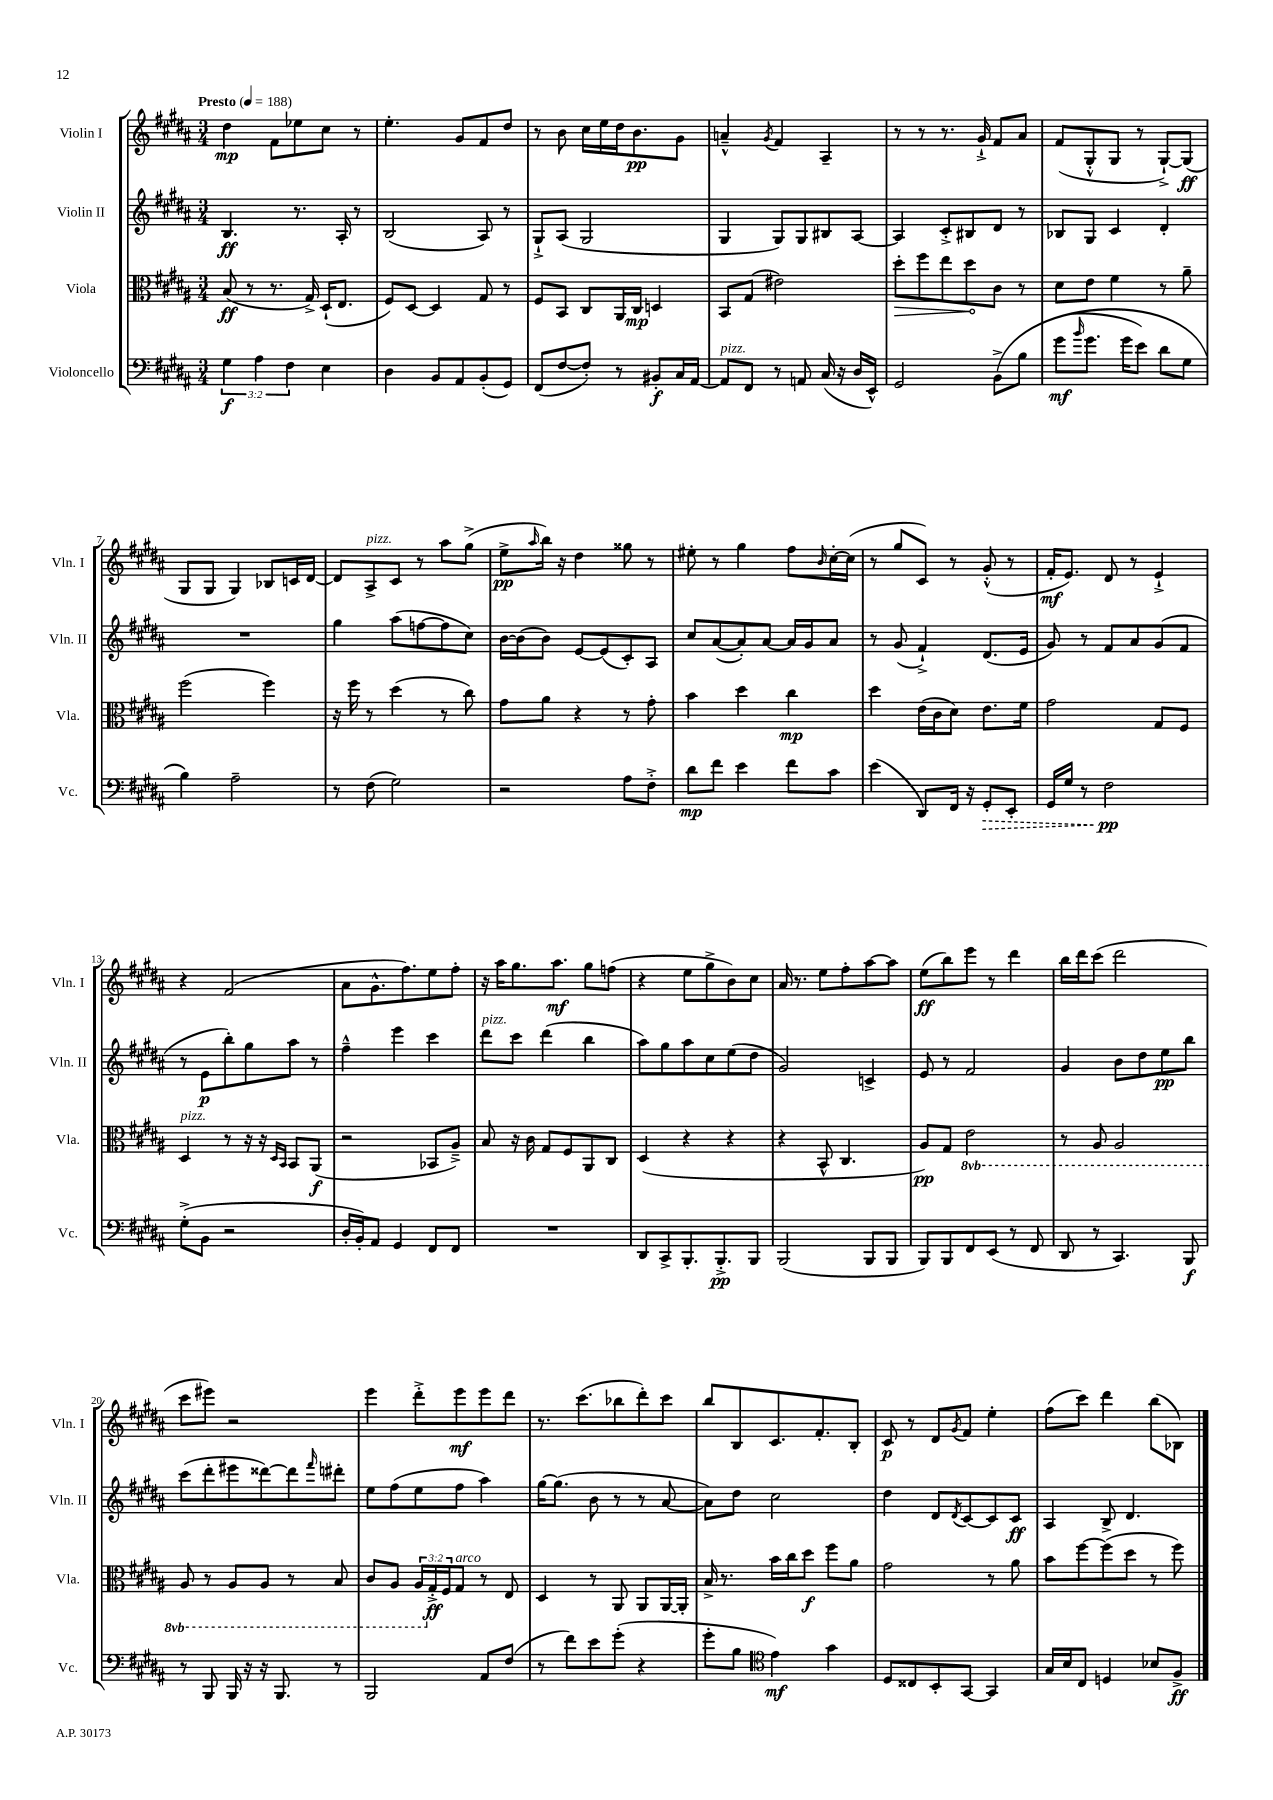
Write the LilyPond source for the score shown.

<<
\new StaffGroup <<
\new Staff = "s0" \with { instrumentName = "Violin I" shortInstrumentName = "Vln. I" } {
    \clef treble \key b \major \numericTimeSignature \time 3/4 \tempo "Presto" 4 = 188
    dis''4\mp fis'8 ees''8 cis''8 r8 |
    e''4.-. gis'8 fis'8 dis''8 |
    r8 b'8 cis''16 e''16 dis''16 b'8.\pp gis'8 |
    a'4---^ \acciaccatura { gis'8 } fis'4 ais4-- |
    r8 r8 r8. gis'16-!-> fis'8 ais'8 |
    fis'8( gis8-.-^ gis8 r8 gis8~-!->) gis8\ff( |
    gis8 gis8 gis4) bes8 c'16 dis'16~ |
    dis'8 ais8->^\markup { \italic "pizz." } cis'8 r8 ais''8 gis''8->( |
    e''8->\pp \grace { ais''16 } b''16) r16 dis''4 gisis''8 r8 |
    eis''8-. r8 gis''4 fis''8 \grace { b'16 } cis''16~-. cis''16( |
    r8 gis''8 cis'8) r8 gis'8-.-^( r8 |
    fis'16-.\mf e'8.) dis'8 r8 e'4-!-> |
    r4 fis'2( |
    ais'8 gis'8.-^ fis''8.) e''8 fis''8-. |
    r16 ais''16 gis''8. ais''8.\mf gis''8 f''8( |
    r4 e''8 gis''8-> b'8) cis''8 |
    ais'16 r8. e''8 fis''8-. ais''8~ ais''8 |
    e''8\ff( b''8) e'''8 r8 dis'''4 |
    b''16 dis'''16 cis'''8( dis'''2 |
    cis'''8 eis'''8) r2 |
    e'''4 dis'''8-.-> e'''8\mf e'''8 dis'''8 |
    r8. cis'''8.( bes''8 dis'''8-.) cis'''8 |
    b''8 b8 cis'8. fis'8.-. b8-. |
    cis'8\p r8 dis'8 \acciaccatura { gis'8 } fis'8 e''4-. |
    fis''8( cis'''8) dis'''4 b''8( bes8) \bar "|." |
}
\new Staff = "s1" \with { instrumentName = "Violin II" shortInstrumentName = "Vln. II" } {
    \clef treble \key b \major \numericTimeSignature \time 3/4
    b4.\ff r8. ais16-. r8 |
    b2( ais8) r8 |
    gis8-!-> ais8( gis2 |
    gis4 gis8) gis8 bis8 ais8~ |
    ais4 cis'8-.-> bis8 dis'8 r8 |
    bes8 gis8 cis'4 dis'4-. |
    R2. |
    gis''4 ais''8( f''8~ f''8 cis''8) |
    b'16~ b'16( b'8) e'8~ e'8( cis'8-.) ais8 |
    cis''8 ais'8~( ais'8-.) ais'8~ ais'16 gis'16 ais'8 |
    r8 gis'8( fis'4-!->) dis'8.( e'16 |
    gis'8) r8 fis'8 ais'8 gis'8( fis'8 |
    r8 e'8\p b''8-.) gis''8 ais''8 r8 |
    fis''4---^ e'''4 cis'''4 |
    dis'''8^\markup { \italic "pizz." } cis'''8 dis'''4( b''4 |
    ais''8) gis''8 ais''8 cis''8 e''8( dis''8 |
    gis'2) c'4-> |
    e'8 r8 fis'2 |
    gis'4 b'8 dis''8 e''8\pp b''8 |
    cis'''8( dis'''8-. eis'''8 disis'''8~) disis'''8 \grace { fis'''16 } dis'''8-. |
    e''8 fis''8( e''8 fis''8 ais''4) |
    gis''16~ gis''8.( b'8 r8 r8 ais'8~ |
    ais'8) dis''8 cis''2 |
    dis''4 dis'8 \acciaccatura { dis'8 } cis'8~ cis'8 cis'8\ff |
    ais4 b8-> dis'4. \bar "|." |
}
\new Staff = "s2" \with { instrumentName = "Viola" shortInstrumentName = "Vla." } {
    \clef alto \key b \major \numericTimeSignature \time 3/4 \override Staff.TupletNumber.text = #tuplet-number::calc-fraction-text \set Staff.ottavationMarkups = #ottavation-simple-ordinals
    b8\ff( r8 r8. gis16->) dis16-!( e8. |
    fis8) dis8~ dis4 gis8 r8 |
    fis8 b,8 cis8 ais,16 cis16\mp d4 |
    b,8 gis8( eis'2) |
    \once \override Hairpin.circled-tip = ##t dis''8-.\> fis''8 e''8 dis''8\! cis'8 r8 |
    dis'8 e'8 fis'4 r8 ais'8-- |
    fis''2( fis''4) |
    r16 fis''16 r8 dis''4( r8 cis''8) |
    gis'8 ais'8 r4 r8 gis'8-. |
    b'4 dis''4 cis''4\mp |
    dis''4 e'16( cis'16 dis'8) e'8. fis'16 |
    gis'2 gis8 fis8 |
    dis4^\markup { \italic "pizz." } r8 r16 r16 \grace { dis16 b,16 } b,8 ais,8\f( |
    r2 bes,8 ais8--->) |
    b8 r16 cis'16 gis8 fis8 ais,8 cis8 |
    dis4( r4 r4 |
    r4 b,8-^ cis4. |
    ais8\pp) gis8 \ottava #-1 e2 |
    r8 ais,8 ais,2 |
    ais,8 r8 ais,8 ais,8 r8 b,8 |
    cis8 ais,8 \tuplet 3/2 { ais,16 \ottava #0 gis16-.->\ff fis16 } gis8^\markup { \italic "arco" } r8 e8 |
    dis4 r8 ais,8 ais,8 ais,16~ ais,16-. |
    b16-> r8. b'16 cis''16 dis''8\f fis''8 ais'8 |
    gis'2 r8 ais'8 |
    b'8 fis''8~ fis''8( dis''8 r8 fis''8) \bar "|." |
}
\new Staff = "s3" \with { instrumentName = "Violoncello" shortInstrumentName = "Vc." } {
    \clef bass \key b \major \numericTimeSignature \time 3/4 \override Staff.TupletNumber.text = #tuplet-number::calc-fraction-text
    \tuplet 3/2 { gis4\f ais4 fis4 } e4 |
    dis4 b,8 ais,8 b,8-.( gis,8) |
    fis,8( fis8~ fis8-.) r8 bis,8-.\f cis16 ais,16~ |
    ais,8^\markup { \italic "pizz." } fis,8 r8 a,8 cis16( r16 dis16 e,16-^) |
    gis,2 b,8->\( b8 |
    gis'8\mf( \grace { b'16 } gis'8. gis'16 e'8) dis'8 gis8 |
    b4\) ais2-- |
    r8 fis8( gis2) |
    r2 ais8 fis8-.-> |
    dis'8\mp fis'8 e'4 fis'8 cis'8 |
    e'4( dis,8) fis,16 r16 \once \override Hairpin.style = #'dashed-line gis,8-.\> e,8-. |
    gis,16 gis16 r8 fis2\pp\! |
    gis8-.->( b,8 r2 |
    dis16-. b,16-.) ais,8 gis,4 fis,8 fis,8 |
    R2. |
    dis,8 cis,8-> b,,8.-. b,,8.-.->\pp b,,8 |
    b,,2( b,,8 b,,8 |
    b,,8) b,,8 fis,8 e,8( r8 fis,8 |
    dis,8 r8 cis,4.) b,,8\f |
    r8 b,,8 b,,16 r16 r16 b,,8. r8 |
    b,,2 ais,8 fis8( |
    r8 fis'8) e'8 gis'8-.( r4 |
    gis'8-. b8 \clef tenor e'4\mf) gis'4 |
    dis8 cisis8 b,8-. gis,8~ gis,4 |
    gis16 b16 cis8 d4 bes8 fis8->\ff \bar "|." |
}
>>
>>
